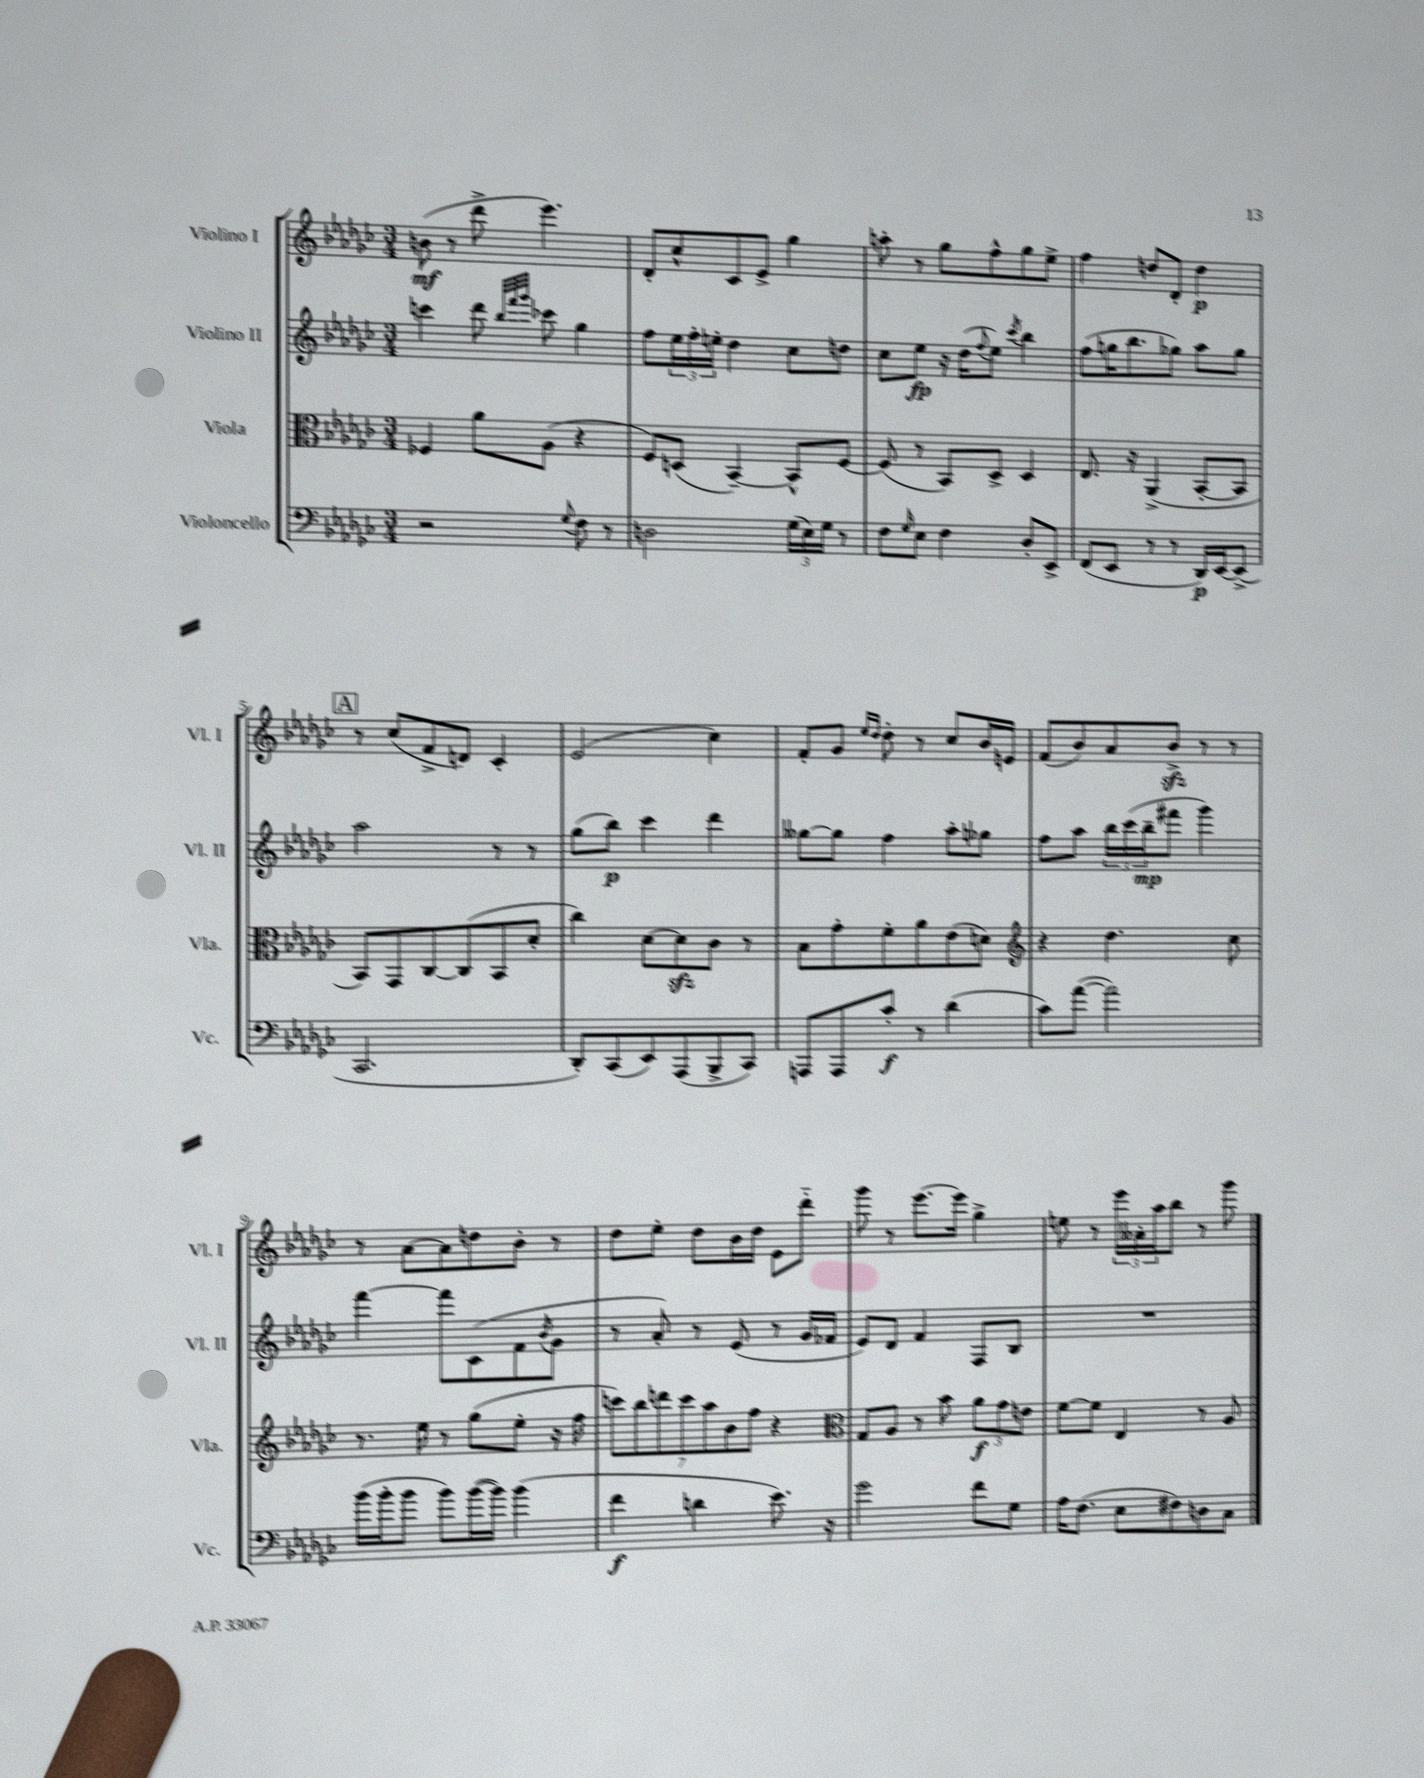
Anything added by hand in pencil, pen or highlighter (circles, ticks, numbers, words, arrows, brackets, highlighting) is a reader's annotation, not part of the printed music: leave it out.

**kern	**kern	**kern	**kern
*staff4	*staff3	*staff2	*staff1
*clefF4	*clefC3	*clefG2	*clefG2
*k[b-e-a-d-g-c-]	*k[b-e-a-d-g-c-]	*k[b-e-a-d-g-c-]	*k[b-e-a-d-g-c-]
*M3/4	*M3/4	*M3/4	*M3/4
2r	4F-	4ccc	(8b
.	.	.	8r
.	8a-	8ddd-	8ddd-^
.	.	32qqbb-	.
.	.	32qqfff	.
.	.	32qqggg-	.
.	(8A-	8ccc-	4.eee-)
8qqG-	.	.	.
8F	4r	4gg-	.
8r	.	.	.
=	=	=	=
2D	8F)	8ff	8d-'
.	(8D	24ee-	8cc-^^
.	.	24ff'	.
.	.	24ee'	.
.	[4BB-~)	4dd-	8c-
.	.	.	8e-^
(24G-	8BB-^^]	8cc-	4gg-
24E-)	.	.	.
24G-	.	.	.
8r	[8F	8dd	.
=	=	=	=
8F	(8F]	8cc-	8aa'
16qqG-	.	.	.
8E-	8r	8ee-	8r
4F	8BB-)	16r	8gg-
.	.	(16dd-	.
.	.	8qqff	.
.	8D-^	8ee-)	8ff^^
.	.	8qccc-	.
8D-'	4D-	4bb-	8gg-
8EE-^	.	.	8ee-^
=	=	=	=
(8FF	8.E-	(8ff	4ff
8EE-	.	16gg	.
.	16r	8.bb-	.
8r	(4AA-^	.	8dd
8r	.	8gg-)	8d-'
16DD-)	[8BB-'	8aa-	4dd
[16EE-	.	.	.
(8EE-^]	8BB-]	8gg-	.
=	=	=	=
2.CC-	8BB-)	2aa-	8r
.	8GG-	.	(8cc-
.	[8C-	.	8f^
.	(8C-]	.	8d)
.	8BB-	8r	4c-'
.	8d-'	8r	.
=	=	=	=
8DD-')	4cc-)	(8gg-	(2e-
(8CC-	.	8bb-)	.
8EE-)	[8d-	4ccc-	.
(8AAA-	8d-]	.	.
8BBB-^	8c-	4ddd-	4cc-)
8CC-)	8r	.	.
=	=	=	=
8AAA	8B-	[8gg--	8f'
8AAA	8g-'	8gg--]	8g-
.	.	.	16qqee-
.	.	.	16qqdd-
8c-'	8f'	4ff	8dd-'
8r	8a-	.	8r
(4d-	(8e-	8aa-'	8cc-
.	8d)	8gg-	16b-
.	.	.	16e
=	=	=	=
*	*clefG2	*	*
8c-)	4r	8ff	(8f
([8a-	.	8aa-	8b-)
2a-])	4.dd-	24bb-	8a-
.	.	(24ccc-	.
.	.	24bb-~	.
.	.	8fff#	8b-^
.	.	4ggg-)	8r
.	8cc-	.	8r
=	=	=	=
(16b-	8.r	[4fff	8r
16b-'	.	.	.
8b-	.	.	[8a-
.	16ee-	.	.
8b-)	8r	8fff]	8a-]
([16b-	(8gg-	(8c-	8dd
16b-])	.	.	.
(4b-	8ee-'	8f	8b-'
.	.	8qb-	.
.	16r	8g-	8r
.	16ff	.	.
=	=	=	=
4f	14ccc)	8r	8dd-
.	14bb-	.	.
.	.	8a-')	8ee-'
.	14ddd	.	.
.	14ccc	.	.
4d	.	8r	8dd-
.	14aa-	.	.
.	14b-	.	.
.	.	(8e-	16b-
.	14ff	.	.
.	.	.	16dd-
8.e-)	4r	8r	8e-
.	.	16g-	8ddd-'~
16r	.	16f-	.
=	=	=	=
*	*clefC3	*	*
2g-	8G-	8e-)	8ggg-
.	8A-	8d-	8r
.	8r	4f	[8.eee-
.	8b-	.	.
.	.	.	16eee-]
8f	12a-	8F	4gg-^
.	12g-	.	.
8G-	.	8B-	.
.	12e	.	.
=	=	=	=
16A-	[8f	2.r	8ee
(8.F	.	.	.
.	8f]	.	8r
8E-	4E-	.	24eee-
.	.	.	24a--'
.	.	.	24aa-
8F#)	.	.	8bb-
8D	8r	.	8r
8C-	8A-	.	8ggg-
==	==	==	==
*-	*-	*-	*-
